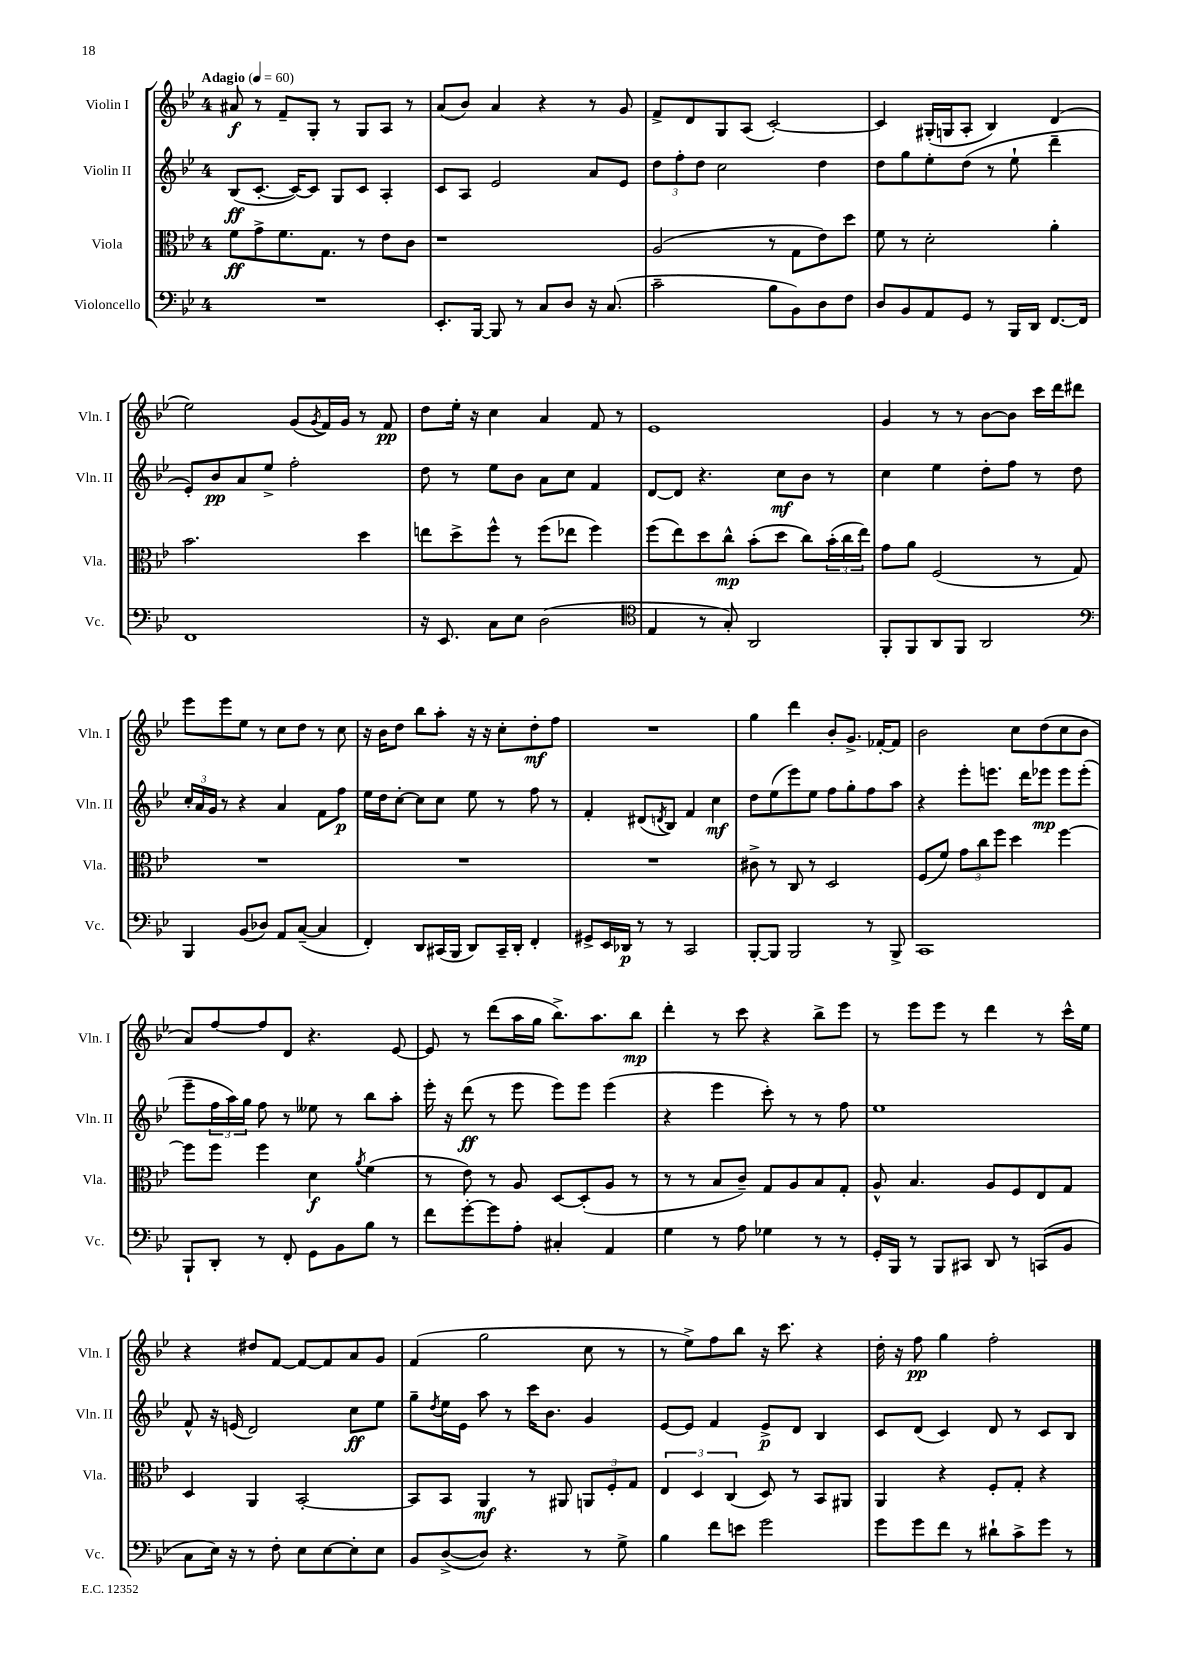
<<
\new StaffGroup <<
\new Staff = "s0" \with { instrumentName = "Violin I" shortInstrumentName = "Vln. I" } {
    \clef treble \key bes \major \once \override Staff.TimeSignature.style = #'single-digit \time 4/4 \tempo "Adagio" 4 = 60
    ais'8\f r8 f'8-- g8-. r8 g8 a8 r8 |
    a'8( bes'8) a'4 r4 r8 g'8 |
    f'8-> d'8 g8 a8( c'2~-.) |
    c'4 gis16-.( g16 a8-. bes4) d'4( |
    ees''2) g'8( \acciaccatura { g'8 } f'16) g'16 r8 f'8\pp |
    d''8 ees''16-. r16 c''4 a'4 f'8 r8 |
    ees'1 |
    g'4 r8 r8 bes'8~ bes'8 c'''16 d'''16 dis'''8 |
    ees'''8 ees'''8 ees''8 r8 c''8 d''8 r8 c''8 |
    r16 bes'16 d''8 bes''8 a''8-. r16 r16 c''8-. d''8-.\mf f''8 |
    R1 |
    g''4 d'''4 bes'8-. g'8.-> fes'16~-. fes'8 |
    bes'2 c''8 d''8( c''8 bes'8 |
    a'8) f''8~ f''8 d'8 r4. ees'8~ |
    ees'8 r8 d'''8( a''16 g''16 bes''8.->) a''8. bes''8\mp |
    d'''4-. r8 c'''8 r4 bes''8-> ees'''8 |
    r8 ees'''8 ees'''8 r8 d'''4 r8 c'''16-^ ees''16 |
    r4 dis''8 f'8~ f'8~ f'8 a'8 g'8 |
    f'4( g''2 c''8 r8 |
    r8 ees''8->) f''8 bes''8 r16 c'''8. r4 |
    d''16-. r16 f''8\pp g''4 f''2-. \bar "|." |
}
\new Staff = "s1" \with { instrumentName = "Violin II" shortInstrumentName = "Vln. II" } {
    \clef treble \key bes \major \once \override Staff.TimeSignature.style = #'single-digit \time 4/4
    bes8\ff( c'8.~-. c'16~) c'8 g8 c'8 a4-. |
    c'8 a8 ees'2 a'8 ees'8 |
    \tuplet 3/2 { d''8 f''8-. d''8 } c''2 d''4 |
    d''8 g''8 ees''8-. d''8( r8 ees''8-! d'''4-- |
    ees'8-.) bes'8\pp a'8 ees''8-> f''2-. |
    d''8 r8 ees''8 bes'8 a'8 c''8 f'4 |
    d'8~ d'8 r4. c''8\mf bes'8 r8 |
    c''4 ees''4 d''8-. f''8 r8 d''8 |
    \tuplet 3/2 { c''16-. a'16 g'16 } r8 r4 a'4 f'8 f''8\p |
    ees''16 d''16 c''8~-. c''8 c''8 ees''8 r8 f''8 r8 |
    f'4-. dis'8( \acciaccatura { d'8 } bes8) f'4 c''4\mf |
    d''8 ees''8( ees'''8) ees''8 f''8 g''8-. f''8 a''8 |
    r4 ees'''8-. e'''8. d'''16 ees'''8\mp ees'''8 ees'''8-.( |
    ees'''8-- \tuplet 3/2 { f''16 a''16) g''16 } f''8 r8 eeses''8 r8 bes''8 a''8-. |
    ees'''16-. r16 d'''8\ff( r8 ees'''8 ees'''8) ees'''8 ees'''4( |
    r4 ees'''4 c'''8-.) r8 r8 f''8 |
    ees''1 |
    f'8-^ r16 e'16( d'2) c''8\ff ees''8 |
    g''8-- \acciaccatura { d''8 } ees''16 ees'16 a''8 r8 c'''16 bes'8. g'4 |
    ees'8~ ees'8 f'4 ees'8->\p d'8 bes4 |
    c'8 d'8( c'4) d'8 r8 c'8 bes8 \bar "|." |
}
\new Staff = "s2" \with { instrumentName = "Viola" shortInstrumentName = "Vla." } {
    \clef alto \key bes \major \once \override Staff.TimeSignature.style = #'single-digit \time 4/4
    f'8\ff g'8-> f'8. g8. r8 ees'8 c'8 |
    r1 |
    a2( r8 g8 ees'8) d''8 |
    f'8 r8 d'2-. a'4-. |
    bes'2. d''4 |
    e''8 d''8-> f''8-^ r8 f''8( ees''8 f''4) |
    f''8( ees''8) d''8 c''8-^\mp bes'8-.( d''8 c''8) \tuplet 3/2 { bes'16-.( c''16 ees''16) } |
    g'8 a'8 f2( r8 g8) |
    R1 |
    R1 |
    R1 |
    cis'8-> r8 c8 r8 d2 |
    f8( f'8) \tuplet 3/2 { g'8 c''8 f''8 } d''4 f''4~ |
    f''8 f''8 f''4 d'4\f \acciaccatura { a'8 } f'4( |
    r8 ees'8) r8 a8 d8~ d8-.( a8 r8 |
    r8 r8 bes8 c'8--) g8 a8 bes8 g8-. |
    a8-^ bes4. a8 f8 ees8 g8 |
    d4 a,4 bes,2~-. |
    bes,8 bes,8 a,4\mf r8 ais,8 \tuplet 3/2 { a,8 f8-. g8 } |
    \tuplet 3/2 { ees4 d4 c4( } d8) r8 bes,8 ais,8 |
    a,4 r4 f8-. g8-. r4 \bar "|." |
}
\new Staff = "s3" \with { instrumentName = "Violoncello" shortInstrumentName = "Vc." } {
    \clef bass \key bes \major \once \override Staff.TimeSignature.style = #'single-digit \time 4/4
    R1 |
    ees,8.-. bes,,16~ bes,,8 r8 c8 d8 r16 c8.( |
    c'2-- bes8 bes,8) d8 f8 |
    d8 bes,8 a,8 g,8 r8 bes,,16 d,16 f,8.~ f,16 |
    f,1 |
    r16 ees,8. c8 ees8 d2( |
    \clef tenor ees4 r8 g8-.) a,2 |
    f,8-. f,8 a,8 f,8 a,2 |
    \clef bass bes,,4 bes,8( des8) a,8 c8~--( c4 |
    f,4-.) d,8 cis,16( bes,,16 d,8) cis,16-- d,16-. f,4-. |
    gis,8-> ees,16 des,16\p r8 r8 c,2 |
    bes,,8~-. bes,,8 bes,,2 r8 bes,,8-> |
    c,1 |
    bes,,8-! d,8-. r8 f,8-. g,8 bes,8 bes8 r8 |
    f'8 g'8~-. g'8 a8-. cis4-. a,4 |
    g4 r8 a8 ges4 r8 r8 |
    g,16-. bes,,16 r8 bes,,8 cis,8 d,8 r8 c,8( bes,8 |
    c8 ees16) r16 r8 f8-. ees8 ees8~ ees8-. ees8 |
    bes,8 d8~->( d8) r4. r8 g8-> |
    bes4 f'8 e'8 g'2 |
    g'8 g'8 f'8 r8 dis'8-! c'8-> g'8 r8 \bar "|." |
}
>>
>>
\layout { \context { \Score \remove "Bar_number_engraver" } }
